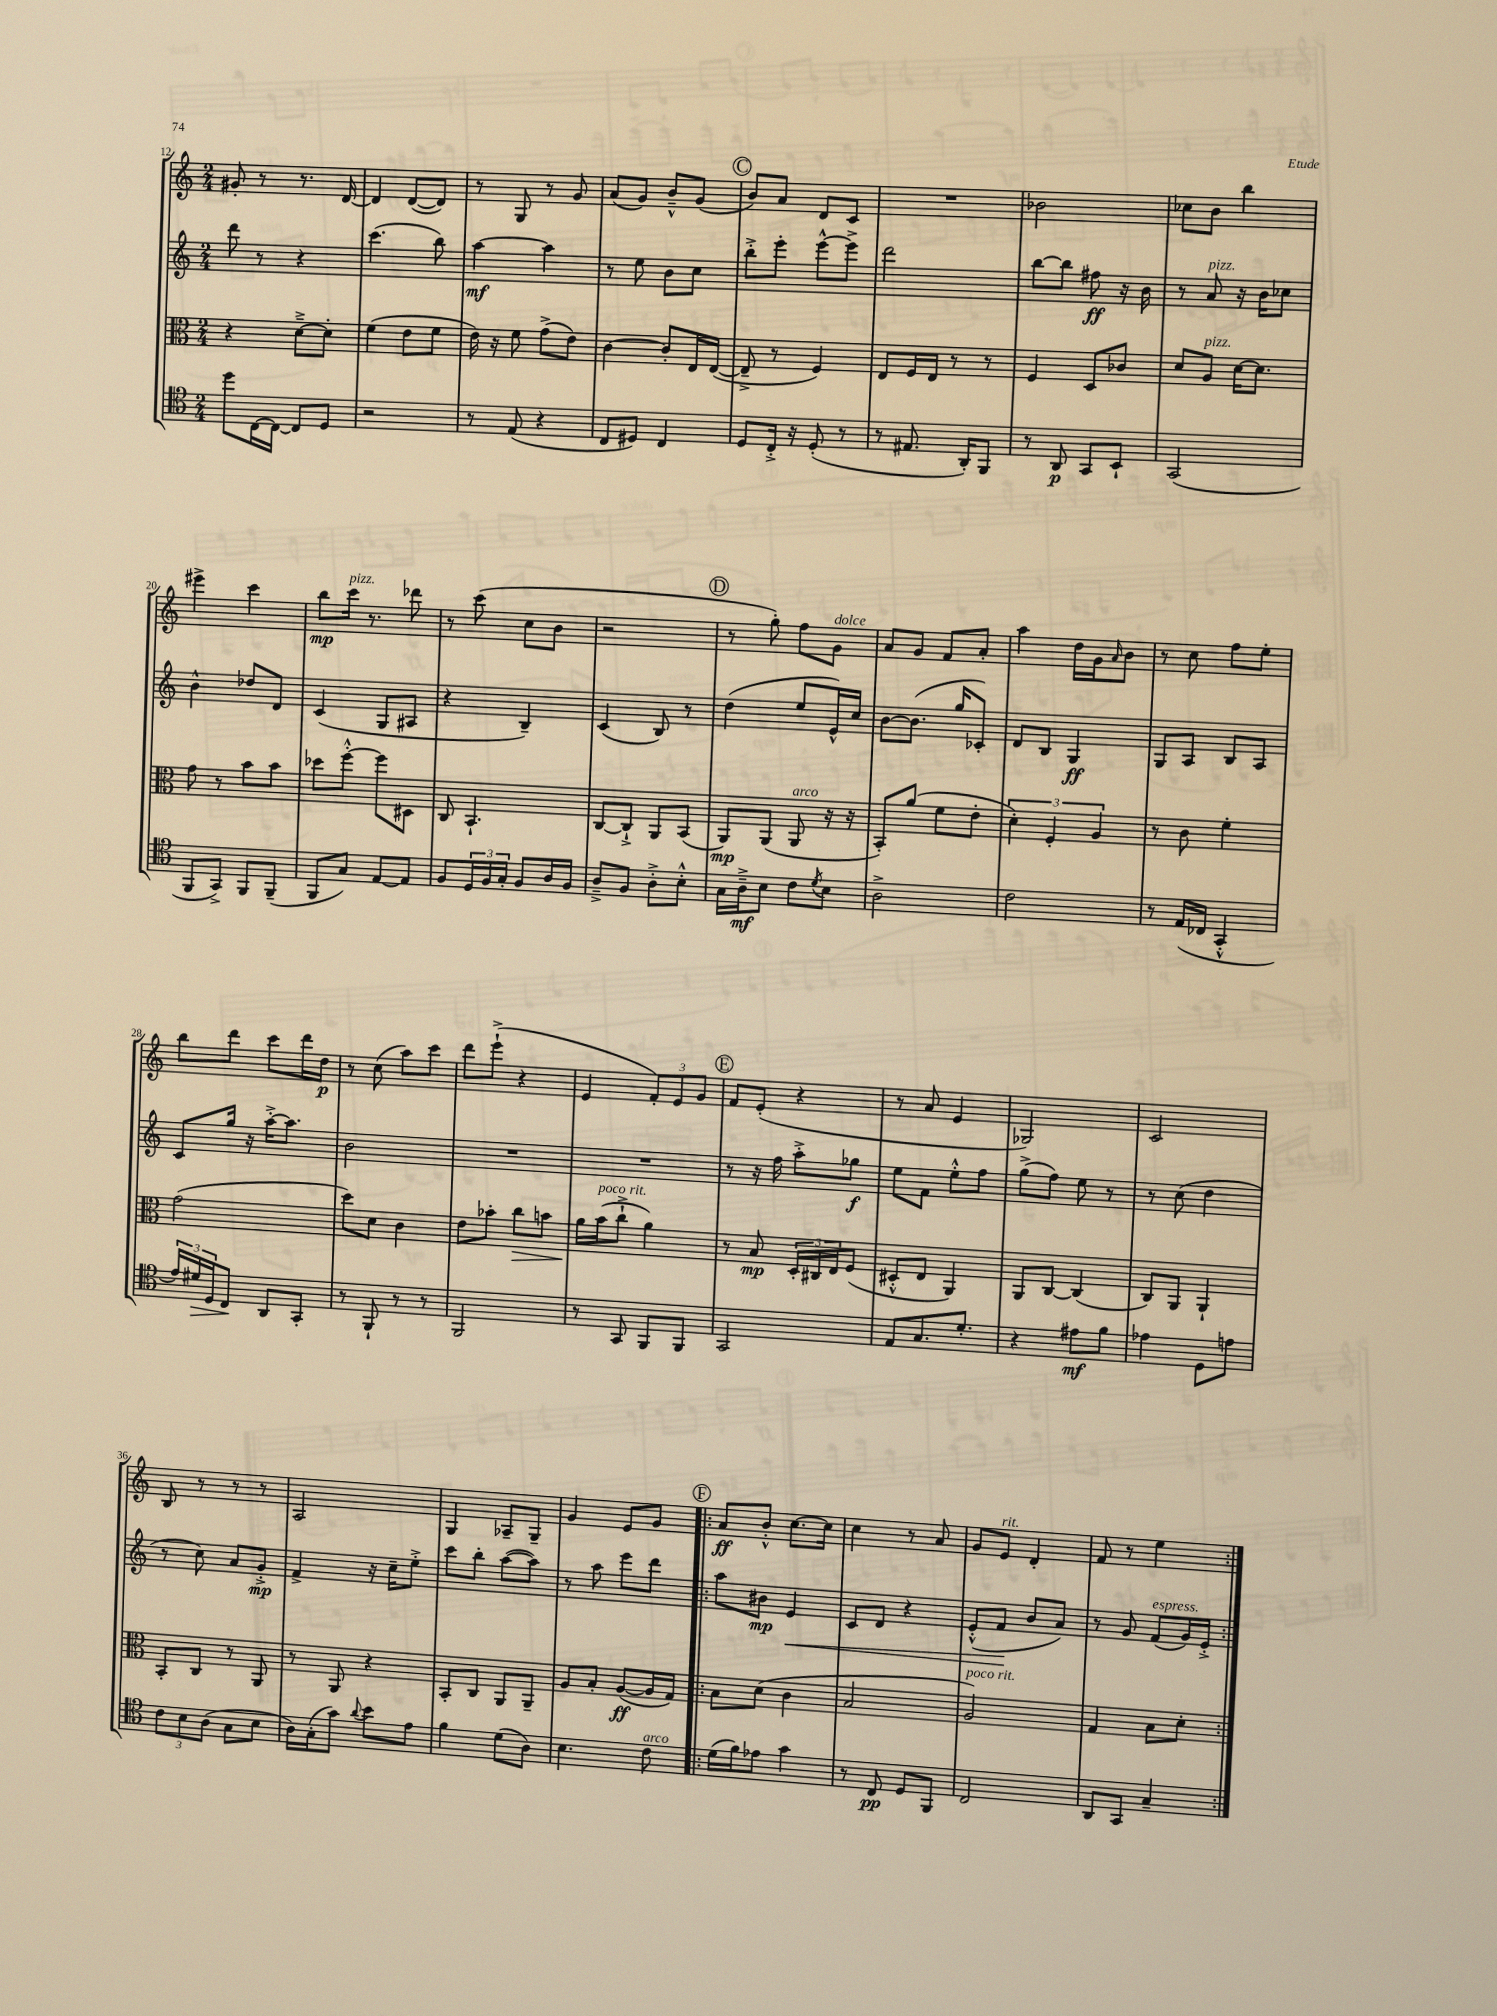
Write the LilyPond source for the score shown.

<<
\new StaffGroup <<
\new Staff = "s0" {
    \clef treble \key c \major \numericTimeSignature \time 2/4
    gis'8-. r8 r8. d'16~ |
    d'4 d'8~( d'8) |
    r8 g8 r8 g'8 |
    a'8( g'8) b'8---^ g'8( |
    \mark \markup { \circle "C" } b'8) a'8 d'8 c'8 |
    R2 |
    bes'2 |
    ces''8 b'8 b''4 |
    eis'''4-> c'''4 |
    b''8\mp c'''16^\markup { \italic "pizz." } r8. des'''8 |
    r8 c'''8( c''8 b'8 |
    r2 |
    \mark \markup { \circle "D" } r8 g''8-.) f''8 g'8^\markup { \italic "dolce" } |
    a'8 g'8 f'8 a'8-. |
    a''4 d''16 g'16 \grace { a'16 } b'8 |
    r8 c''8 f''8 e''8-. |
    b''8 d'''8 c'''8 d'''16 d''16\p |
    r8 c''8( a''8) c'''8 |
    d'''8 e'''8-!->( r4 |
    e'4 \tuplet 3/2 { f'8-.) e'8 g'8 } |
    \mark \markup { \circle "E" } f'8 e'8-.( r4 |
    r8 a'8 e'4 |
    ges2) |
    c'2 |
    b8 r8 r8 r8 |
    a2 |
    g4 aes8-- g8-- |
    g'4 e'8 g'8 |
    \repeat volta 2 { \mark \markup { \circle "F" } a'8\ff b'8-.-^ c''8.~ c''16 |
    c''4 r8 a'8 |
    g'8 e'8^\markup { \italic "rit." } d'4-. |
    f'8 r8 e''4 | }
}
\new Staff = "s1" {
    \clef treble \key c \major \numericTimeSignature \time 2/4
    d'''8 r8 r4 |
    c'''4.( b''8) |
    a''4~\mf a''4 |
    r8 e''8 b'8 c''8 |
    \mark \markup { \circle "C" } b''8-.-> e'''8-. e'''8~-^ e'''8-> |
    d'''2 |
    b''8~ b''8 fis''8\ff r16 b'16 |
    r8 a'8^\markup { \italic "pizz." } r16 b'16 ces''8 |
    b'4-^ des''8 d'8 |
    c'4( g8 ais8 |
    r4 b4--) |
    c'4( b8) r8 |
    \mark \markup { \circle "D" } d''4( e''8 e'16-^) c''16 |
    b'8~ b'8.( g''16 ces'8-.) |
    d'8 b8 g4\ff |
    g8 a8 b8 a8 |
    c'8 g''16 r16 a''16~-.-> a''8. |
    b'2 |
    R2 |
    R2 |
    \mark \markup { \circle "E" } r8 r16 f''16 a''8-.-> ges''8\f |
    e''8 f'8 e''8-.-^ f''8 |
    g''8->( f''8) e''8 r8 |
    r8 c''8( d''4 |
    r8 c''8) a'8 g'8-.->\mp |
    f'4-> r16 c''16-- e''8-.-> |
    c'''8 b''8-. a''8~( a''8) |
    r8 a''8 e'''8 d'''8 |
    \repeat volta 2 { \mark \markup { \circle "F" } a''8 bis'8\mp e'4\< |
    c'8 d'8 r4 |
    e'8-.-^( f'8\! b'8 a'8) |
    r8 g'8 f'8^\markup { \italic "espress." }( g'16) e'16-.-> | }
}
\new Staff = "s2" {
    \clef alto \key c \major \numericTimeSignature \time 2/4
    r4 d'8~---> d'8-. |
    f'4( e'8 f'8 |
    e'16) r16 f'8 g'8->( e'8) |
    c'4~ c'8-. e16 e16~( |
    \mark \markup { \circle "C" } e8---> r8 f4) |
    e8 f16 e16 r8 r8 |
    f4 d8 ces'8 |
    d'8 a8^\markup { \italic "pizz." } d'16~ d'8. |
    g'8 r8 b'8 b'8 |
    des''8 f''8~-.-^ f''8 dis8 |
    c8 b,4.-! |
    c8~ c8-!-> a,8 b,8( |
    \mark \markup { \circle "D" } a,8\mp) a,8( a,8^\markup { \italic "arco" } r16 r16 |
    b,8-.) a'8( f'8 e'8-. |
    \tuplet 3/2 { d'4-.) f4-. a4 } |
    r8 c'8 f'4-. |
    g'2( |
    d''8) d'8 c'4 |
    e'8 bes'8-. c''8\> b'8 |
    a'16\! b'16^\markup { \italic "poco rit." }( c''8-!-> a'4) |
    \mark \markup { \circle "E" } r8 b8\mp \tuplet 3/2 { d16-. cis16 e16 } f8( |
    dis8-.-^ e8 a,4) |
    a,8 c8~ c4( |
    c8) a,8 a,4-! |
    b,8-. c8 r8 a,8 |
    r8 a,8 r4 |
    b,8-. c8 a,8 a,8-- |
    a8 b8-. a8~\ff( a16 g16) |
    \repeat volta 2 { \mark \markup { \circle "F" } b8 d'8( c'4 |
    b2 |
    a2^\markup { \italic "poco rit." }) |
    g4 b8 d'8-. | }
}
\new Staff = "s3" {
    \clef tenor \key c \major \numericTimeSignature \time 2/4
    d''8 c16~ c16~ c8 d8 |
    r2 |
    r8 e8( r4 |
    c8 dis8) c4 |
    \mark \markup { \circle "C" } d8 c16-.-> r16 d8-.( r8 |
    r8 eis8. a,16-.) f,8 |
    r8 a,8\p g,8 b,8-! |
    g,2( |
    f,8 g,8->) f,8 f,8--( |
    f,8 g8) e8~ e8 |
    f8 \tuplet 3/2 { d16 f16 g16-. } f8 a16 f16 |
    a8---> f8 a8-.-> b8-.-^ |
    \mark \markup { \circle "D" } g16 a16--->\mf b8 c'8 \acciaccatura { d'8 } b8 |
    a2-> |
    c'2 |
    r8 e16( ces16 g,4-.-^ |
    \tuplet 3/2 { e'16) dis'16\> d16 } c8\! a,8 g,8-. |
    r8 f,8-! r8 r8 |
    f,2 |
    r8 g,8 f,8 f,8 |
    \mark \markup { \circle "E" } g,2 |
    e8 g8. d'8.-. |
    r4 eis'8\mf f'8 |
    ees'4 d8 e'8 |
    \tuplet 3/2 { c'8 b8 a8( } g8 b8 |
    a16) g16-.( g'8) \appoggiatura { a'8 } b'8 e'8 |
    f'4 d'8( a8) |
    b4. c'8^\markup { \italic "arco" } |
    \repeat volta 2 { \mark \markup { \circle "F" } d'16( f'16) ees'8 g'4 |
    r8 c8\pp d8 f,8 |
    c2 |
    a,8 g,8 g4-- | }
}
>>
>>
\layout { \context { \Score currentBarNumber = #12 } }
